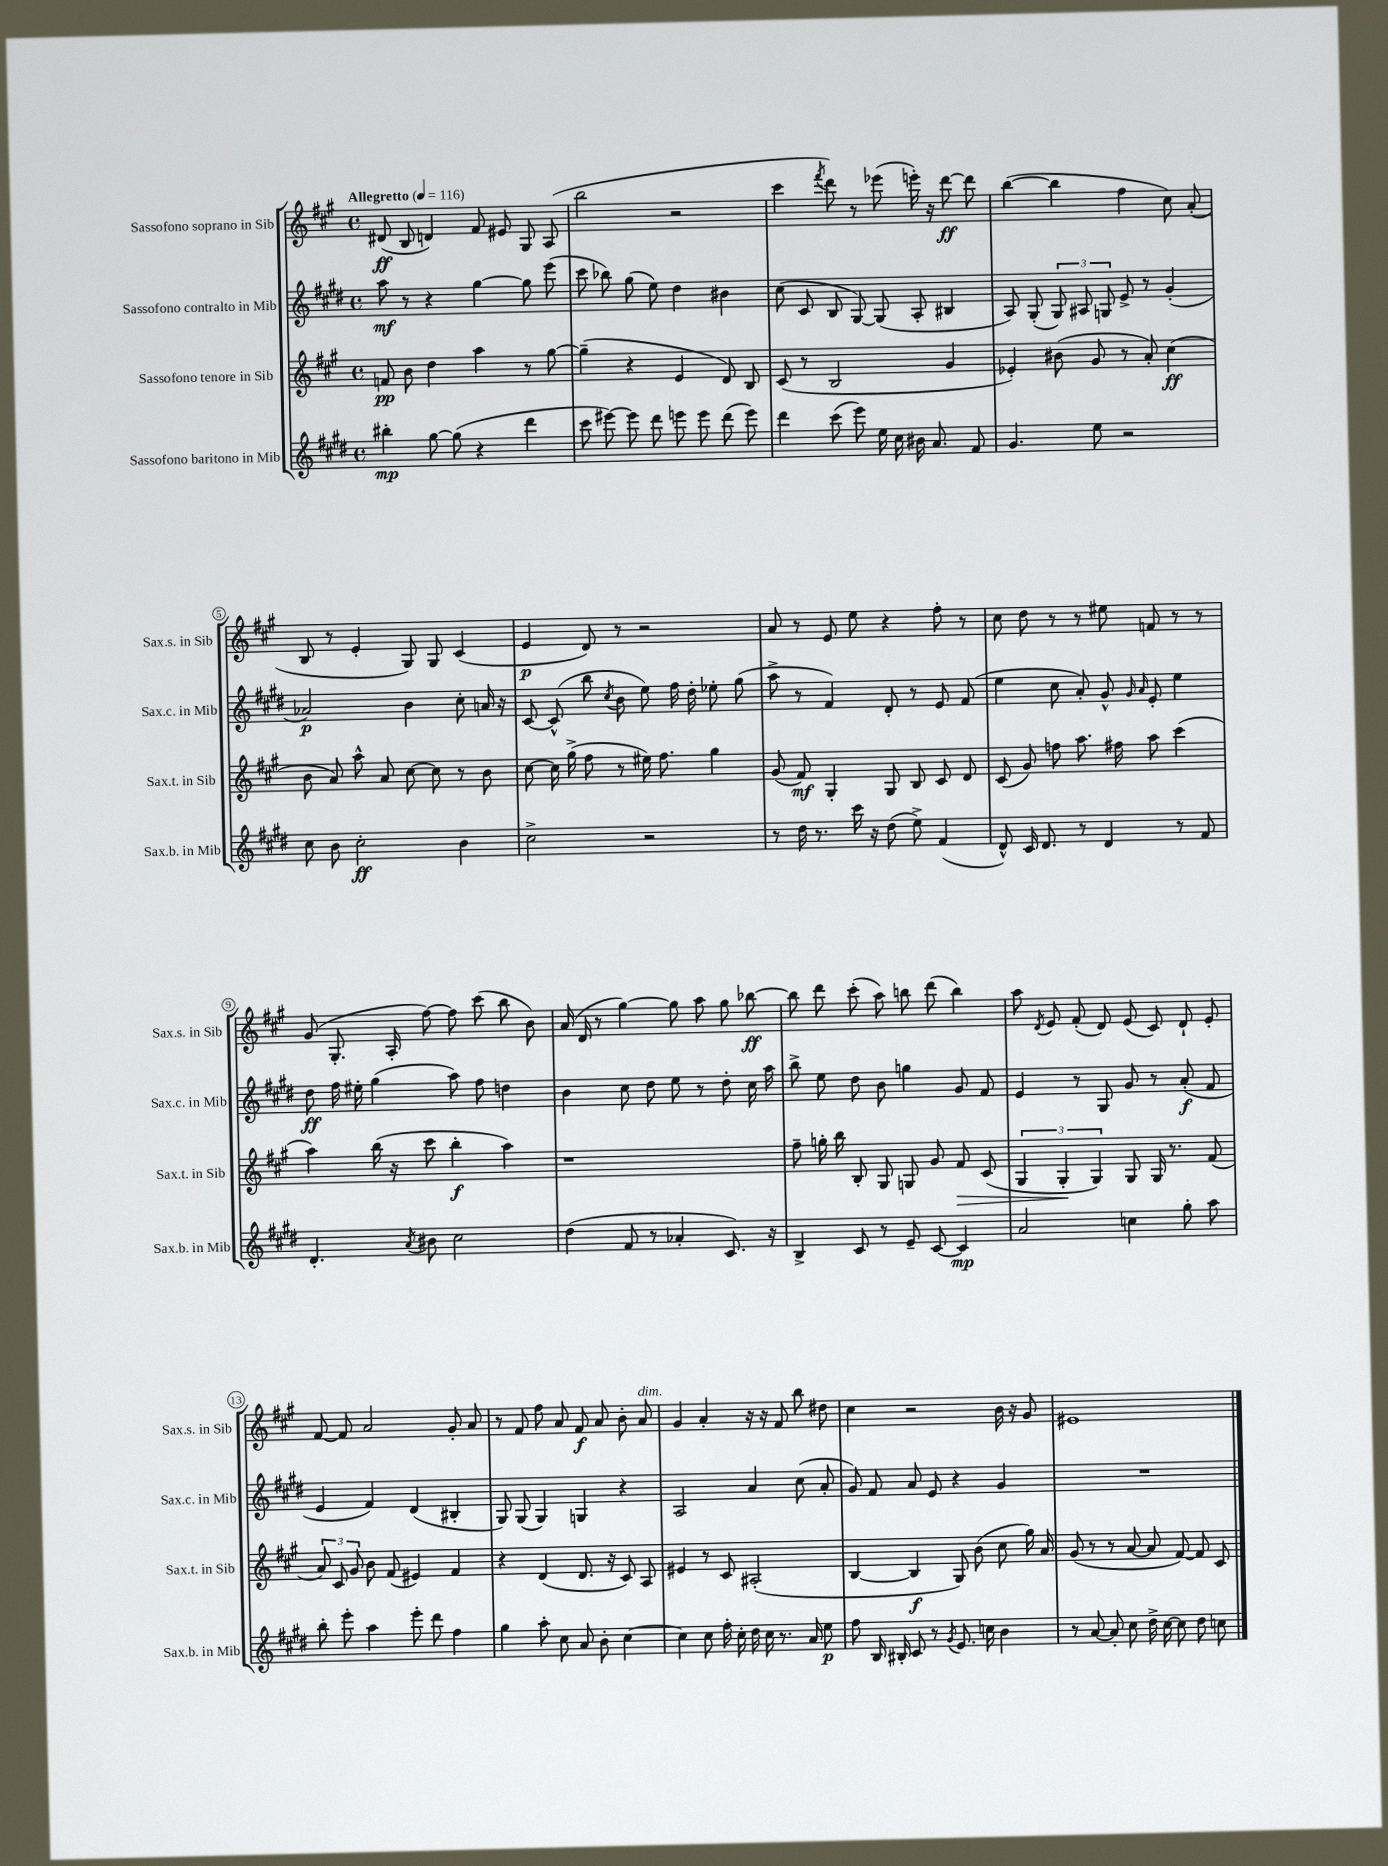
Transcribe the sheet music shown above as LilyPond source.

<<
\new StaffGroup <<
\new Staff = "s0" \with { instrumentName = "Sassofono soprano in Sib" shortInstrumentName = "Sax.s. in Sib" } {
    \clef treble \key a \major \defaultTimeSignature \time 4/4 \tempo "Allegretto" 4 = 116
    \autoBeamOff dis'8\ff( b8 d'4) fis'8 eis'8 gis8 a8( |
    b''2 r2 |
    cis'''4 \acciaccatura { fis'''8 } d'''8) r8 ees'''8( e'''16-.) r16 d'''8~\ff d'''8 |
    b''4~( b''4 fis''4 cis''8) a'8-.( |
    b8 r8 e'4-. gis8) gis8 cis'4( |
    e'4\p d'8) r8 r2 |
    a'8 r8 e'8 e''8 r4 fis''8-. r8 |
    cis''8 d''8 r8 r8 eis''8 f'8 r8 r8 |
    gis'8( gis8.-. a16-. fis''8~) fis''8 cis'''8( b''8 b'8) |
    a'16( d'16 r8 gis''4~) gis''8 a''8 gis''8 bes''8~\ff |
    bes''8 d'''8 cis'''8-.( a''8) b''8 d'''8( b''4) |
    a''8 \acciaccatura { d'8 } e'8 fis'8-.( d'8) e'8( cis'8) d'8-! e'8-. |
    fis'8~ fis'8 a'2 gis'8-. a'8 |
    r8 fis'8 fis''8 a'8 fis'8\f a'8 b'8-. a'8^\markup { \italic "dim." } |
    gis'4 a'4-. r16 r16 fis'8 b''8 dis''8 |
    cis''4 r2 b'16 r16 gis'8 |
    eis'1 \bar "|." |
}
\new Staff = "s1" \with { instrumentName = "Sassofono contralto in Mib" shortInstrumentName = "Sax.c. in Mib" } {
    \clef treble \key e \major \defaultTimeSignature \time 4/4
    \autoBeamOff a''8\mf r8 r4 gis''4~ gis''8 e'''8( |
    cis'''8 bes''8) gis''8( e''8) dis''4 bis'4 |
    cis''8( cis'8 b8 gis8~) gis8( a8-. bis4 |
    a8) gis8-.( \tuplet 3/2 { gis8) ais8 g8 } e'8-> r8 gis'4-.( |
    aes'2\p) b'4 cis''8-. a'16 r16 |
    cis'8~ cis'8-^( b''8 \acciaccatura { cis''8 } b'8 e''8) fis''16 dis''16-. ees''8-. gis''8( |
    a''8-> r8 fis'4) dis'8-. r8 e'8 fis'8( |
    e''4 cis''8 a'8-.) gis'8-^ \grace { gis'16 a'16 } e'8-. e''4 |
    dis''8\ff fis''16 eis''16-. gis''4( a''8) fis''8 d''4 |
    b'4 cis''8 dis''8 e''8 r8 dis''8-. cis''16 a''16 |
    b''8-> e''8 dis''8 b'8 g''4 gis'8 fis'8 |
    e'4 r8 gis8 gis'8 r8 a'8-.\f( fis'8 |
    e'4 fis'4) dis'4( bis4-. |
    gis8) gis8( gis4) g4 r4 |
    a2 a'4 cis''8( a'8-. |
    gis'8) fis'8 a'8 e'8 r4 gis'4 |
    R1 \bar "|." |
}
\new Staff = "s2" \with { instrumentName = "Sassofono tenore in Sib" shortInstrumentName = "Sax.t. in Sib" } {
    \clef treble \key a \major \defaultTimeSignature \time 4/4
    \autoBeamOff f'8\pp b'8 d''4 a''4 r8 gis''8~ |
    gis''4--( r4 e'4 d'8) b8 |
    cis'8( r8 b2 gis'4 |
    ees'4-.) bis'8( gis'8 r8 a'8-.) cis''4\ff( |
    b'8 a'8) a''8-^ a'8 cis''8~ cis''8 r8 b'8 |
    cis''8~ cis''16 gis''16->( fis''8 r8 eis''16) fis''8. gis''4 |
    gis'8( fis'8\mf) gis4-. gis8 b8 cis'8 d'8 |
    cis'8( gis'8) f''8 a''8. fis''16 a''8 cis'''4( |
    a''4) b''16( r16 cis'''8 b''4-.\f a''4) |
    r1 |
    fis''8-- g''16-. b''16 b8-. gis8 g8 gis'8 fis'8\> cis'8( |
    \tuplet 3/2 { gis4 gis4-.\! gis4) } gis8 gis16 r8. fis'8( |
    \tuplet 3/2 { a'8) cis'8 gis'8 } b'8 fis'8( eis'4) fis'4 |
    r4 d'4( d'8. r16 cis'8) a8 |
    eis'4 r8 cis'8 ais2-.( |
    b4~ b4\f gis8) b'8( cis''8 gis''16) a'16 |
    gis'8( r8 r8 a'8~ a'8 fis'8~) fis'8 cis'8 \bar "|." |
}
\new Staff = "s3" \with { instrumentName = "Sassofono baritono in Mib" shortInstrumentName = "Sax.b. in Mib" } {
    \clef treble \key e \major \defaultTimeSignature \time 4/4
    \autoBeamOff bis''4-.\mp gis''8~ gis''8( r4 dis'''4 |
    cis'''8 eis'''8~) eis'''8 dis'''8 e'''8 e'''8 dis'''8( e'''8) |
    dis'''4 cis'''8( e'''8) e''16 cis''16 bis'16 a'8. fis'8 |
    gis'4. e''8 r2 |
    cis''8 b'8 cis''2-.\ff b'4 |
    cis''2-> r2 |
    r8 dis''16 r8. cis'''16 r16 dis''8( e''8->) fis'4( |
    dis'8-^) cis'16 dis'8. r8 dis'4 r8 fis'8 |
    dis'4.-. \acciaccatura { a'8 } bis'8 cis''2 |
    dis''4( fis'8 r8 aes'4-. cis'8.) r16 |
    b4-> cis'8 r8 e'8-- cis'8~ cis'4\mp |
    a'2 c''4 gis''8-. a''8 |
    b''8-. e'''8-. a''4 e'''8-. dis'''8 fis''4 |
    gis''4 a''8-. cis''8 a'8 b'8-. cis''4~ |
    cis''4 cis''8 fis''16-. cis''16-. dis''16 cis''16 r8. a'16 e''8\p |
    fis''8 b16 bis16-. cis'8 r8 \acciaccatura { gis'8 } e'8. c''16 b'4 |
    r8 a'8~ a'8-. cis''8 dis''16-> cis''16~ cis''8 dis''8 c''8 \bar "|." |
}
>>
>>
\layout { \context { \Score \override BarNumber.stencil = #(make-stencil-circler 0.1 0.3 ly:text-interface::print) } }
